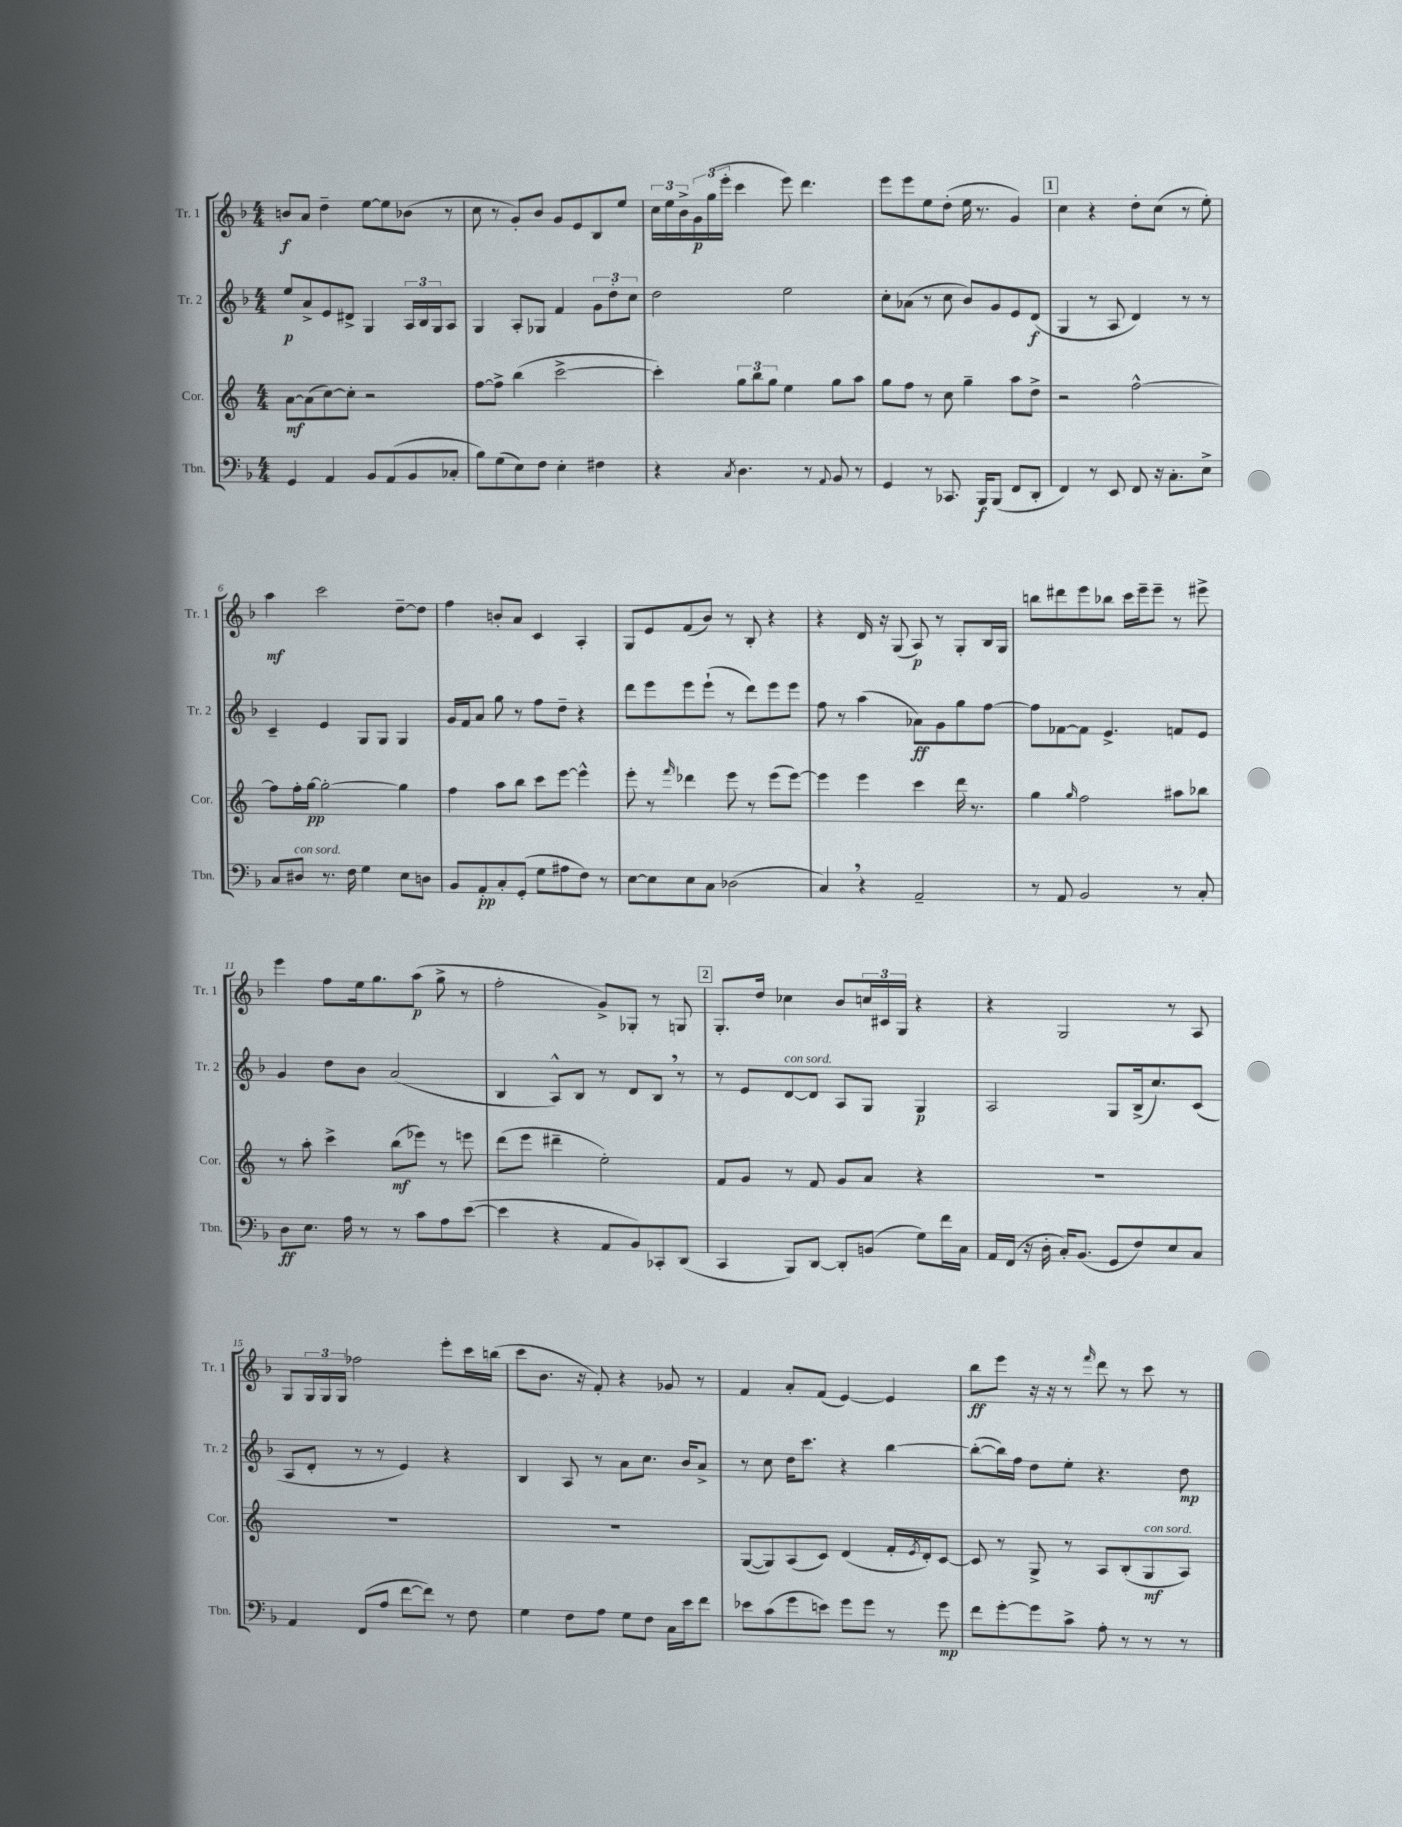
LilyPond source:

<<
\new StaffGroup <<
\new Staff = "s0" \with { instrumentName = "Tr. 1" shortInstrumentName = "Tr. 1" } {
    \clef treble \key f \major \numericTimeSignature \time 4/4
    b'8\f a'8 d''4-- e''8~ e''8 bes'8( r8 |
    c''8 r8 g'8-.) bes'8 g'8 e'8 bes8 e''8 |
    \tuplet 3/2 { c''16 e''16 bes'16-> } \tuplet 3/2 { g'16\p g''16( e'''16-. } c'''4 e'''8) d'''4. |
    e'''8 e'''8 e''8 d''8-.( e''16 r8. g'4) |
    \mark \markup { \box "1" } c''4 r4 d''8-. c''8( r8 e''8-.) |
    a''4\mf c'''2 d''8~-- d''8 |
    f''4 b'8-. a'8 c'4 a4-. |
    g8 e'8 f'8( bes'8) r8 bes8-. r4 |
    r4 d'16 r16 g8( a8\p) r8 g8-. bes16 g16 |
    b''8 dis'''8 e'''8 bes''8 c'''16 e'''16-- e'''8-- r8 eis'''8-> |
    e'''4 f''8 e''16 g''8. a''8\p( g''8-> r8 |
    f''2-. g'8->) ges8-. r8 g8 |
    \mark \markup { \box "2" } g8.-. d''16 ces''4 bes'8 \tuplet 3/2 { c''16 cis'16 g16 } r4 |
    r4 g2 r8 a8 |
    g8 \tuplet 3/2 { g16 g16 g16 } fes''2 e'''8-. c'''16 b''16( |
    c'''8 bes'8. r16 f'8-.) r4 ges'8 r8 |
    f'4 a'8-. f'8( e'4~) e'4 |
    bes''8\ff e'''8 r16 r16 r8 \grace { f'''16 } d'''8 r8 c'''8 r8 \bar "|." |
}
\new Staff = "s1" \with { instrumentName = "Tr. 2" shortInstrumentName = "Tr. 2" } {
    \clef treble \key f \major \numericTimeSignature \time 4/4
    e''8\p a'8-> e'8 dis'8-> g4 \tuplet 3/2 { a16 bes16 g16 } a8 |
    g4 a8-. ges8 f'4 \tuplet 3/2 { g'8 d''8-. c''8 } |
    d''2 e''2 |
    c''8-. aes'8( r8 c''8 bes'8) g'8 e'8 d'8\f( |
    \mark \markup { \box "1" } g4 r8 a8 d'4) r8 r8 |
    c'4-- e'4 g8 g8 g4 |
    g'16 f'16 a'8 g''8 r8 f''8 d''8-- r4 |
    d'''8 e'''8 e'''8 e'''8-!( r8 d'''8) e'''8 e'''8 |
    f''8 r8 a''4( aes'8\ff) g'8 g''8 f''8~ |
    f''8 fes'8~ fes'8 e'4.-> f'8 e'8 |
    g'4 d''8 bes'8 a'2( |
    bes4 a8-^) bes8 r8 d'8 bes8 \breathe r8 |
    \mark \markup { \box "2" } r8 e'8 d'8~^\markup { \italic "con sord." } d'8 a8 g8 g4\p |
    a2 g8 bes16->( c''8.) c'8( |
    a8 d'8-. r8 r8 e'4) r4 |
    bes4 a8 r8 a'8 c''8. bes'16 a'8-> |
    r8 c''8 d''16 c'''8. r4 bes''4~ |
    bes''8~-.( bes''16) f''16 d''8 e''8-. r4. d''8\mp \bar "|." |
}
\new Staff = "s2" \with { instrumentName = "Cor." shortInstrumentName = "Cor." } {
    \clef treble \key c \major \numericTimeSignature \time 4/4
    a'8~\mf a'8( c''8~) c''8-. r2 |
    f''8~ f''8-> b''4( c'''2~-> |
    c'''4-.) \tuplet 3/2 { g''8 b''8 g''8 } e''4 g''8 a''8 |
    g''8 f''8 r8 c''8 g''4-- a''8 d''8-> |
    \mark \markup { \box "1" } r2 f''2~-^ |
    f''8 f''16-. g''16~\pp g''2~-. g''4 |
    f''4 a''8 b''8 c'''8 e'''8~ e'''4-^ |
    e'''8-. r8 \grace { f'''16 } des'''4 e'''8 r8 e'''8( e'''8~) |
    e'''4 e'''4 c'''4 d'''16 r8. |
    g''4 \grace { g''16 } f''2 ais''8 bes''8 |
    r8 a''8-. c'''4-> b''8\mf( ees'''8) r8 e'''8 |
    d'''8( e'''8 dis'''4-- e''2-.) |
    \mark \markup { \box "2" } f'8 g'8 r8 f'8 g'8 a'8 r4 |
    R1 |
    R1 |
    R1 |
    g8~( g8) a8( c'8) d'4( f'16-. \acciaccatura { e'8 } d'16-.) c'8~ |
    c'8 r8 g8-> r8 a8 b8-.( g8\mf^\markup { \italic "con sord." } a8) \bar "|." |
}
\new Staff = "s3" \with { instrumentName = "Tbn." shortInstrumentName = "Tbn." } {
    \clef bass \key f \major \numericTimeSignature \time 4/4
    g,4 a,4 bes,8 a,8( bes,8 ces8-. |
    bes8) g8( e8) f8 e4-. fis4 |
    r4 \acciaccatura { c8 } d4. r8 \appoggiatura { a,8 } bes,8 r8 |
    g,4 r8 ces,8. bes,,16\f bes,,8( f,8 d,8-. |
    \mark \markup { \box "1" } f,4) r8 e,8 f,8 r16 c8.-. e8-> |
    c8 dis8^\markup { \italic "con sord." } r8. f16 g4 e8 d8 |
    bes,8 a,8-.\pp c8-. g,8-.( g8 ais8 f8) r8 |
    e8~ e8 e8 c8 des2( |
    c4) \breathe r4 a,2-- |
    r8 a,8 bes,2 r8 c8-. |
    d8\ff e8. a16 r8 r8 c'8 a8 e'8~( |
    e'4 r4 a,8 bes,8) ces,8-. d,8( |
    \mark \markup { \box "2" } c,4 bes,,8) d,8~ d,8-. b,8( g8) f'16 c16 |
    a,16 f,16( r16 d16-. c16-.) bes,8.( g,8 f8) e8 c8 |
    a,4 f,8( a8 f'8~ f'8) r8 f8 |
    g4 f8 a8 g8 f8 c16 e'16 f'8 |
    ees'8 c'8( g'8 e'8) g'8 g'8 r8 g'8\mp |
    f'8 g'8~-. g'8 c'8-> a8-. r8 r8 r8 \bar "|." |
}
>>
>>
